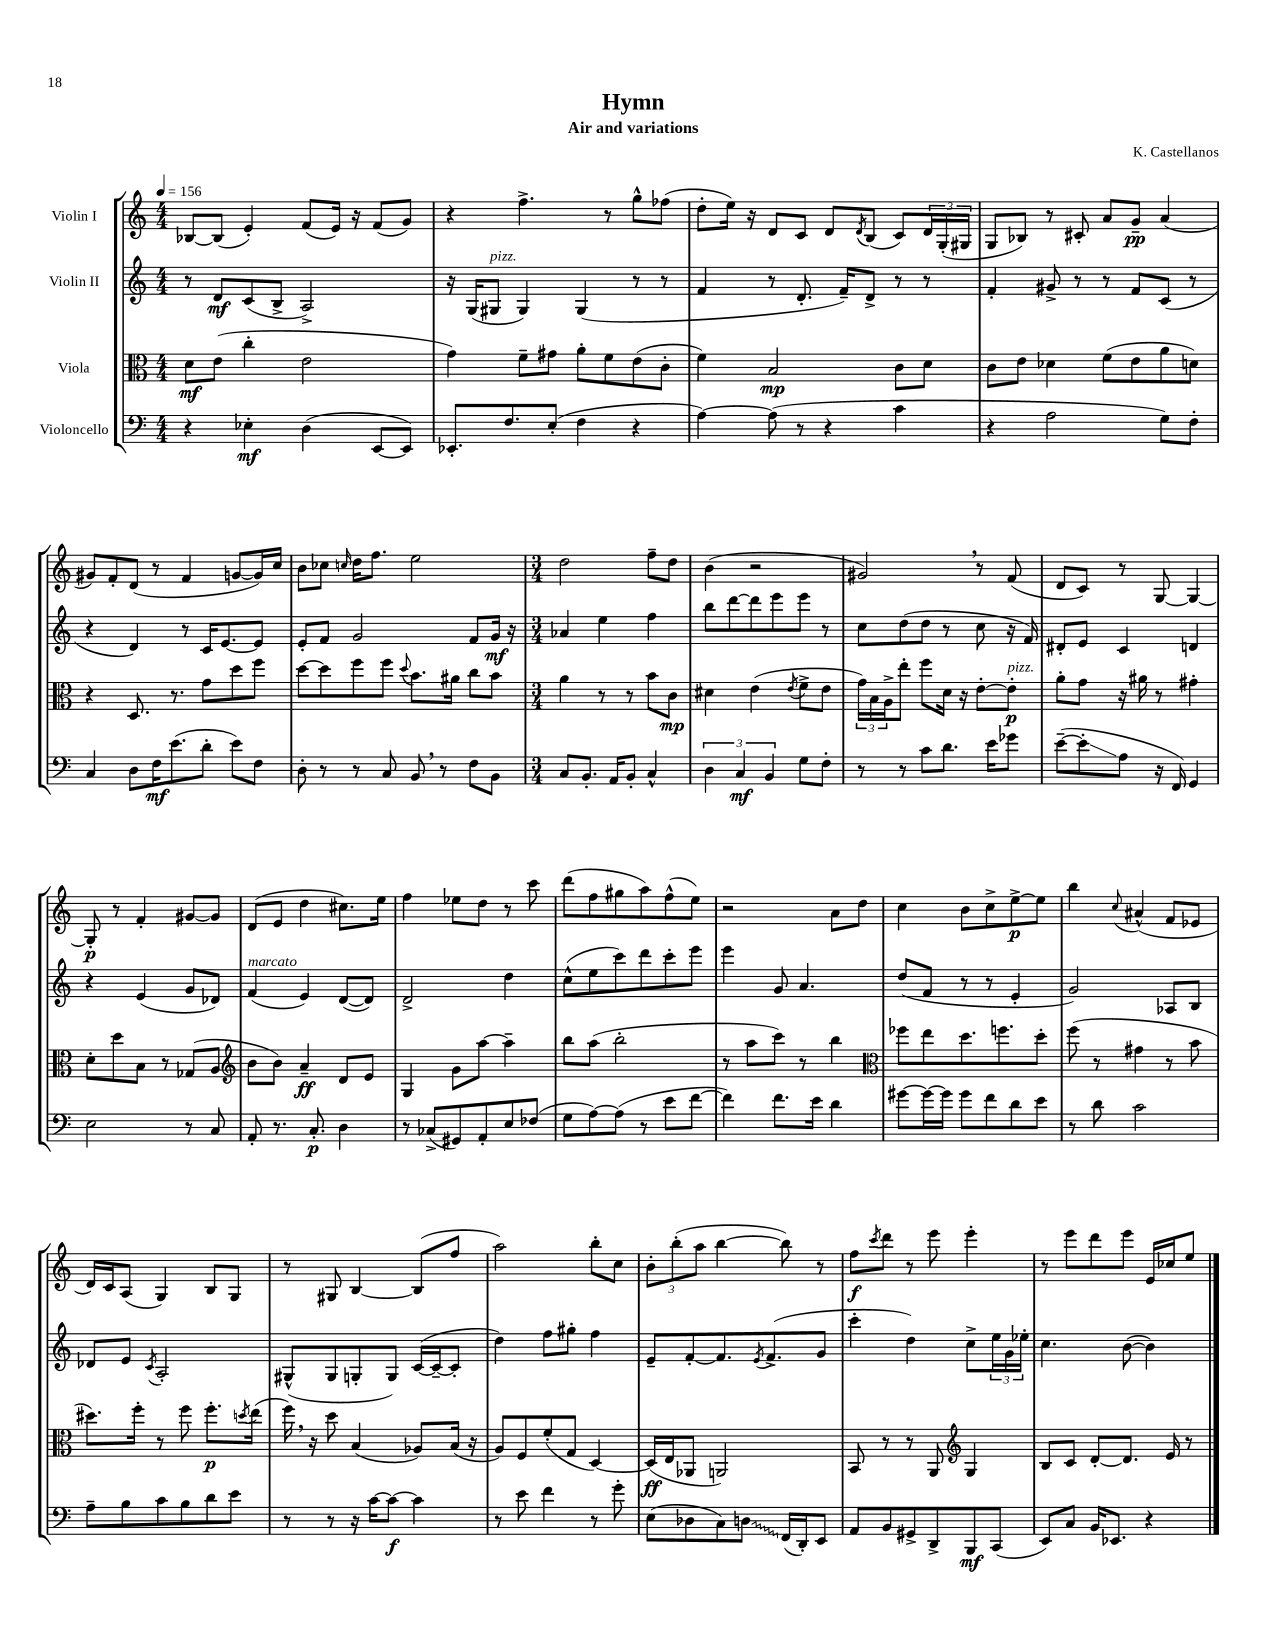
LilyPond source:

\header { title = "Hymn" composer = "K. Castellanos" subtitle = "Air and variations" }
<<
\new StaffGroup <<
\new Staff = "s0" \with { instrumentName = "Violin I" } {
    \clef treble \key c \major \numericTimeSignature \time 4/4 \tempo 4 = 156
    bes8~ bes8( e'4-.) f'8( e'16) r16 f'8( g'8) |
    r4 f''4.-> r8 g''8-^ fes''8( |
    d''8-. e''16) r16 d'8 c'8 d'8 \acciaccatura { d'8 } b8( c'8) \tuplet 3/2 { d'16 g16-.( gis16 } |
    g8 bes8) r8 cis'8-. a'8 g'8--\pp a'4( |
    gis'8) f'8-. d'8( r8 f'4 g'8~ g'16) c''16 |
    b'8 ces''8 \grace { c''16 } d''16 f''8. e''2 |
    \numericTimeSignature \time 3/4 d''2 f''8-- d''8 |
    b'4( r2 |
    gis'2) \breathe r8 f'8( |
    d'8 c'8) r8 g8~ g4~ |
    g8-.\p r8 f'4-. gis'8~ gis'8 |
    d'8( e'8 d''4 cis''8.) e''16 |
    f''4 ees''8 d''8 r8 c'''8 |
    d'''8( f''8 gis''8 a''8) f''8-^( e''8) |
    r2 a'8 d''8 |
    c''4 b'8 c''8-> e''8~->\p e''8 |
    b''4 \appoggiatura { c''8 } ais'4-^( f'8 ees'8 |
    d'16) c'16 a8( g4) b8 g8 |
    r8 gis8 b4~ b8( f''8 |
    a''2) b''8-. c''8 |
    \tuplet 3/2 { b'8-. b''8-.( a''8 } b''4~ b''8) r8 |
    f''8\f \acciaccatura { c'''8 } d'''8 r8 e'''8 e'''4-. |
    r8 e'''8 d'''8 e'''8 e'16 ces''16 e''8 \bar "|." |
}
\new Staff = "s1" \with { instrumentName = "Violin II" } {
    \clef treble \key c \major \numericTimeSignature \time 4/4
    r8 d'8\mf c'8( b8-> a2->) |
    r16 g16( gis8^\markup { \italic "pizz." } gis4) gis4( r8 r8 |
    f'4 r8 d'8.-. f'16--) d'8-> r8 r8 |
    f'4-. gis'8-> r8 r8 f'8 c'8( r8 |
    r4 d'4) r8 c'16 e'8.~ e'8 |
    e'8-. f'8 g'2 f'8 g'16\mf r16 |
    \numericTimeSignature \time 3/4 aes'4 e''4 f''4 |
    b''8 d'''8~ d'''8 e'''8 e'''8 r8 |
    c''8 d''8( d''8 r8 c''8 r16 f'16) |
    dis'8-. e'8 c'4 d'4 |
    r4 e'4( g'8 des'8) |
    f'4^\markup { \italic "marcato" }( e'4) d'8~( d'8) |
    d'2-> d''4 |
    c''8-^( e''8 c'''8) d'''8 c'''8-. e'''8 |
    e'''4 g'8 a'4. |
    d''8( f'8 r8 r8 e'4-. |
    g'2) aes8 b8 |
    des'8 e'8 \acciaccatura { c'8 } a2-. |
    gis8-^( gis8 g8-. g8) c'16~( c'16~-- c'8-. |
    d''4) f''8 gis''8-. f''4 |
    e'8-- f'8~-. f'8. \acciaccatura { e'8 } f'8.->( g'8 |
    c'''4-. d''4) c''8-> \tuplet 3/2 { e''16 g'16 ees''16-. } |
    c''4. b'8~( b'4) \bar "|." |
}
\new Staff = "s2" \with { instrumentName = "Viola" } {
    \clef alto \key c \major \numericTimeSignature \time 4/4
    d'8\mf e'8( c''4-. e'2 |
    g'4) f'8-- gis'8 a'8-. f'8 e'8( c'8-. |
    f'4) b2\mp c'8 d'8 |
    c'8 e'8 des'4 f'8( e'8 a'8 d'8) |
    r4 d8. r8. g'8 d''8 f''8 |
    d''8~ d''8 f''8 f''8 \appoggiatura { d''8 } b'8. ais'16 c''8 b'8 |
    \numericTimeSignature \time 3/4 a'4 r8 r8 b'8 c'8\mp |
    dis'4 e'4( \acciaccatura { e'8 } f'8-> e'8 |
    \tuplet 3/2 { g'16) b16 a16-> } e''8-. f''8 d'16 r16 e'8~-. e'8-.\p^\markup { \italic "pizz." } |
    a'8-. g'8 r16 ais'16 r8 gis'4-. |
    d'8-. d''8 b8 r8 ges8( a8 |
    \clef treble b'8 b'8) a'4--\ff d'8 e'8 |
    g4 g'8 a''8~ a''4-- |
    b''8 a''8( b''2-. |
    r8 a''8 c'''8) r8 b''4 |
    \clef alto fes''8 e''8 d''8. f''8. d''8-. |
    f''8( r8 gis'4 r8 b'8 |
    dis''8.) f''16-. r8 f''8 f''8.-.\p \acciaccatura { d''8 } e''16( |
    f''16) \breathe r16 d''8 b4( aes8) b16( r16 |
    a8) f8 f'8-.( g8 d4~) |
    d16\ff( e16 aes,8 a,2) |
    b,8 r8 r8 a,8 \clef treble g4 |
    b8 c'8 d'8~-. d'8. e'16 r8 \bar "|." |
}
\new Staff = "s3" \with { instrumentName = "Violoncello" } {
    \clef bass \key c \major \numericTimeSignature \time 4/4
    r4 ees4-.\mf d4( e,8~ e,8) |
    ees,8.-. f8. e8-.( f4 r4 |
    a4~) a8( r8 r4 c'4 |
    r4 a2 g8) f8-. |
    c4 d8 f16\mf e'8.( d'8-. e'8) f8 |
    d8-. r8 r8 c8 b,8 \breathe r8 f8 b,8 |
    \numericTimeSignature \time 3/4 c8 b,8.-. a,16 b,8-. c4-^ |
    \tuplet 3/2 { d4 c4\mf b,4 } g8 f8-. |
    r8 r8 c'8 d'8. e'16 ges'8 |
    e'8~--( e'8-.\glissando a8 r16 f,16) g,4 |
    e2 r8 c8 |
    a,8-. r8. c8.-.\p d4 |
    r8 ces8->( gis,8) a,8-. e8 fes8( |
    g8 a8~) a8( r8 e'8 f'8~ |
    f'4) f'8. e'16 d'4 |
    gis'8~ gis'16~ gis'16 gis'8 f'8 d'8 e'8 |
    r8 d'8 c'2 |
    a8-- b8 c'8 b8 d'8 e'8 |
    r8 r8 r16 c'16~ c'8~\f c'4 |
    r8 e'8 f'4 r8 g'8-. |
    e8( des8 c8) \once \override Glissando.style = #'zigzag d8\glissando f,16( d,16-.) e,8 |
    a,8 b,8 gis,8-> d,8-> b,,8\mf c,8( |
    e,8) c8 b,16 ees,8. r4 \bar "|." |
}
>>
>>
\layout { \context { \Score \remove "Bar_number_engraver" } }
